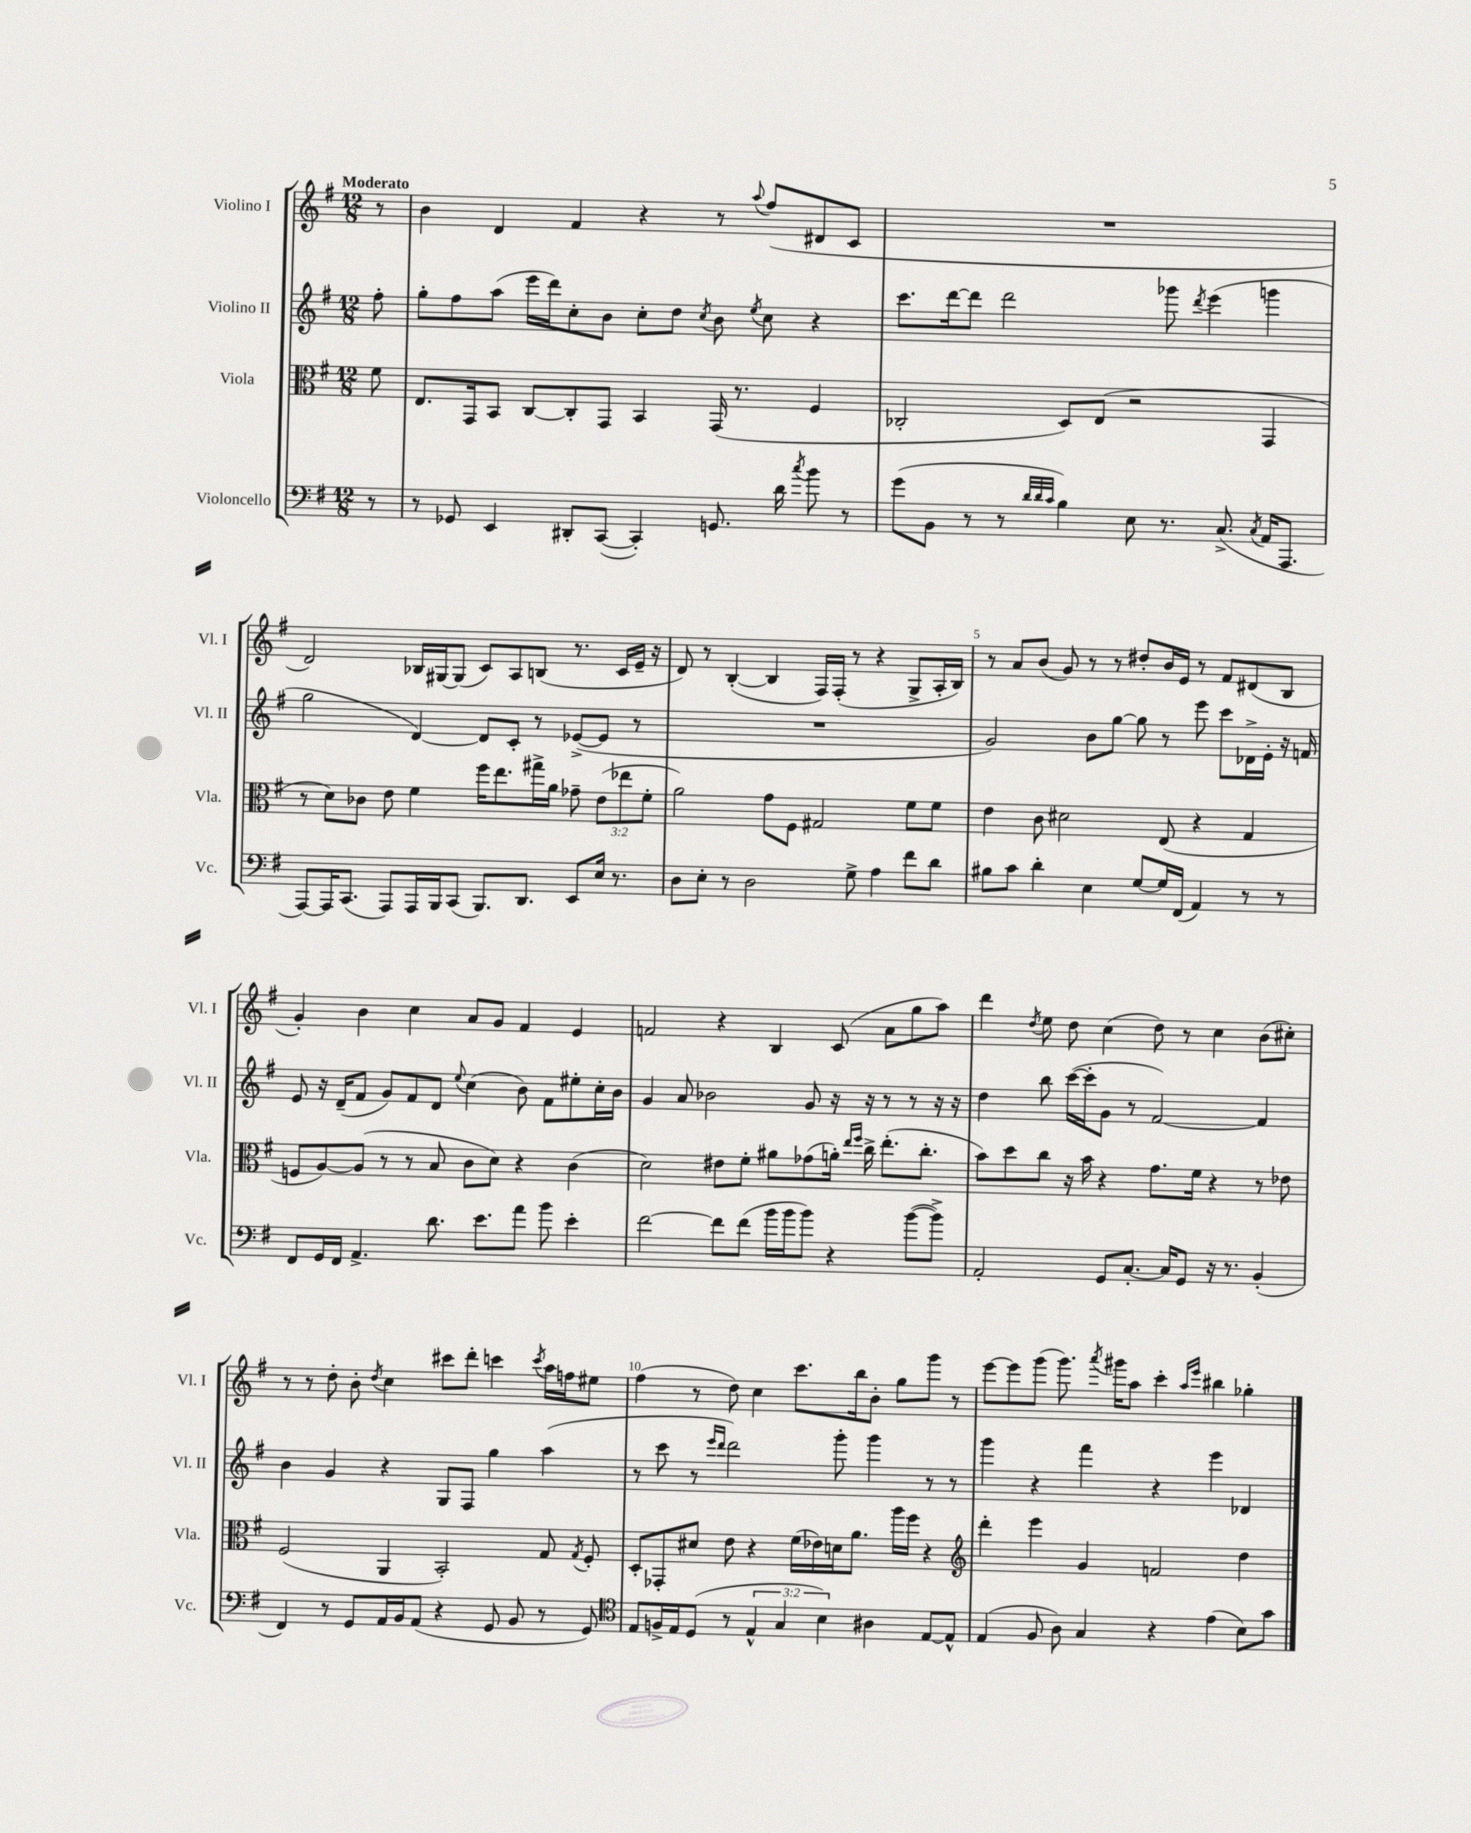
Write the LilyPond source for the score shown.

<<
\new StaffGroup <<
\new Staff = "s0" \with { instrumentName = "Violino I" shortInstrumentName = "Vl. I" } {
    \clef treble \key g \major \numericTimeSignature \time 12/8 \partial 8 \tempo "Moderato"
    \autoBeamOff r8 |
    b'4 d'4 fis'4 r4 r8 \appoggiatura { a''8 } fis''8[( dis'8 c'8] |
    R1. |
    d'2) bes16[ gis16~ gis8]( c'8[) a8 b8]( r8. c'16[ e'16]-- r16 |
    d'8) r8 b4~-.( b4 fis16[) fis16]-.( r8 r4 g8[-> a16-. b16]) |
    r8 a'8[ b'8]( g'8) r8 r8 dis''8[-. b'16 e'16] r8 fis'8[ dis'8( b8] |
    g'4-.) b'4 c''4 a'8[ g'8] fis'4 e'4 |
    f'2 r4 b4 c'8( a'8[ g''8 a''8]) |
    d'''4 \acciaccatura { d''8 } e''8 d''8 c''4( d''8) r8 c''4 b'8[( cis''8]-.) |
    r8 r8 d''8-. b'8-. \acciaccatura { d''8 } c''4 cis'''8[ d'''8]-. c'''4 \acciaccatura { c'''8 } a''16[ f''16 eis''8] |
    fis''4( r8 d''8) c''4 c'''8.[ b''16 b'8]-. g''8[ g'''8] r8 |
    e'''8[~ e'''8 g'''8]( g'''8.) \acciaccatura { a'''8 } gis'''16[ a''8] c'''4-. \grace { a''16[ e'''16] } bis''4 ges''4-. \bar "|." |
}
\new Staff = "s1" \with { instrumentName = "Violino II" shortInstrumentName = "Vl. II" } {
    \clef treble \key g \major \numericTimeSignature \time 12/8 \partial 8
    \autoBeamOff fis''8-. |
    g''8[-. fis''8 a''8]( e'''16[ d'''16) c''8-. b'8] c''8[-. d''8] \acciaccatura { c''8 } b'8 \acciaccatura { e''8 } c''8 r4 |
    c'''8.[ d'''16~ d'''8] d'''2 ges'''8 \acciaccatura { d'''8 } e'''4( g'''4 |
    g''2 d'4~) d'8[ c'8]-. r8 ees'8[~->( ees'8] r8 |
    R1. |
    g'2) b'8[ g''8]~ g''8 r8 e'''8 c'''8[ des'16-> e'16]-. r16 f'16 |
    e'8 r16 d'16[--( fis'8] g'8[) fis'8 d'8] \appoggiatura { e''8 } c''4( b'8) fis'8[ eis''8-. c''16-. b'16] |
    g'4 a'8 bes'2 g'8 r16 r16 r8 r8 r16 r16 |
    d''4 b''8 c'''16[~( c'''16-. g'8] r8 fis'2~) fis'4 |
    b'4 g'4 r4 g8[ fis8] g''4 a''4( |
    r8 c'''8 r8 \grace { e'''16[ d'''16] } d'''2) g'''8-. g'''4 r8 r8 |
    g'''4 r4 fis'''4 r4 e'''4 des'4 \bar "|." |
}
\new Staff = "s2" \with { instrumentName = "Viola" shortInstrumentName = "Vla." } {
    \clef alto \key g \major \numericTimeSignature \time 12/8 \override Staff.TupletNumber.text = #tuplet-number::calc-fraction-text \partial 8
    \autoBeamOff fis'8 |
    e8.[ g,16 b,8] c8[~ c8-. g,8] b,4 g,16( r8. fis4 |
    ces2-. d8[) e8]( r2 g,4 |
    r8 d'8[) ces'8] e'8 fis'4 fis''16[ e''8. gis''16-> a'16] ges'8-- \tuplet 3/2 { e'8[( ees''8 fis'8]-. } |
    a'2) g'8[ fis8] gis2 fis'8[ fis'8] |
    e'4 c'8 dis'2 e8( r4 g4 |
    f8[ a8~) a8]( r8 r8 b8 c'8[ d'8]) r4 c'4( |
    d'2) eis'8[ fis'8]-. ais'8[ ges'8( a'16]-.) \grace { e''16[ fis''16] } c''16-> e''8.[-.( c''8.]-. |
    b'8[) d''8 c''8] r16 b'16 r4 g'8.[ fis'16] r4 r8 ees'8 |
    fis2( a,4 b,2-.) g8 \acciaccatura { g8 } fis8-. |
    d8[-. ges,8-. dis'8] e'8 r4 fis'16[( ees'16) d'16 a'8.] a''16[ fis''16] r4 |
    \clef treble d'''4-. e'''4 g'4 f'2 d''4 \bar "|." |
}
\new Staff = "s3" \with { instrumentName = "Violoncello" shortInstrumentName = "Vc." } {
    \clef bass \key g \major \numericTimeSignature \time 12/8 \override Staff.TupletNumber.text = #tuplet-number::calc-fraction-text \partial 8
    \autoBeamOff r8 |
    r8 ges,8 e,4 dis,8[-. c,8]~( c,4-.) g,8. d'16 \acciaccatura { c''8 } b'8 r8 |
    g'8[( b,8] r8 r8 \grace { d'32[ d'32 c'32] } b4) e8 r8. c8.->( \acciaccatura { c8 } a,16[ a,,8.] |
    a,,8[~) a,,16 c,8.]( a,,8[) a,,16 b,,16 c,8]( b,,8.[) d,8.] e,8[ e16] r8. |
    d8[ e8]-. r8 d2 g8-> a4 fis'8[ d'8] |
    bis8[ c'8] d'4-. e4 g8[~ g16 fis,16]( a,4) r8 r8 |
    fis,8[ g,16 fis,16] a,4.-> d'8. e'8.[ a'8] b'8 e'4-. |
    fis'2~ fis'8[ fis'8]( b'16[ b'16 b'8]) r4 b'8[~( b'8]->) |
    a,2-. g,8[ c8.]~-. c16[ g,8] r16 r8. b,4-.( |
    fis,4) r8 g,8[ a,16 b,16 a,8]( r4 g,8 b,8 r8 g,8) |
    \clef tenor e8[ f16-> e16 d8]( r8 \tuplet 3/2 { e4-^ g4 b4) } ais4 e8[~ e8]-^ |
    e4( fis8 a8) g4 r4 e'4( b8[) g'8] \bar "|." |
}
>>
>>
\layout { \context { \Score \override BarNumber.break-visibility = ##(#f #t #t) barNumberVisibility = #(every-nth-bar-number-visible 5) } }
